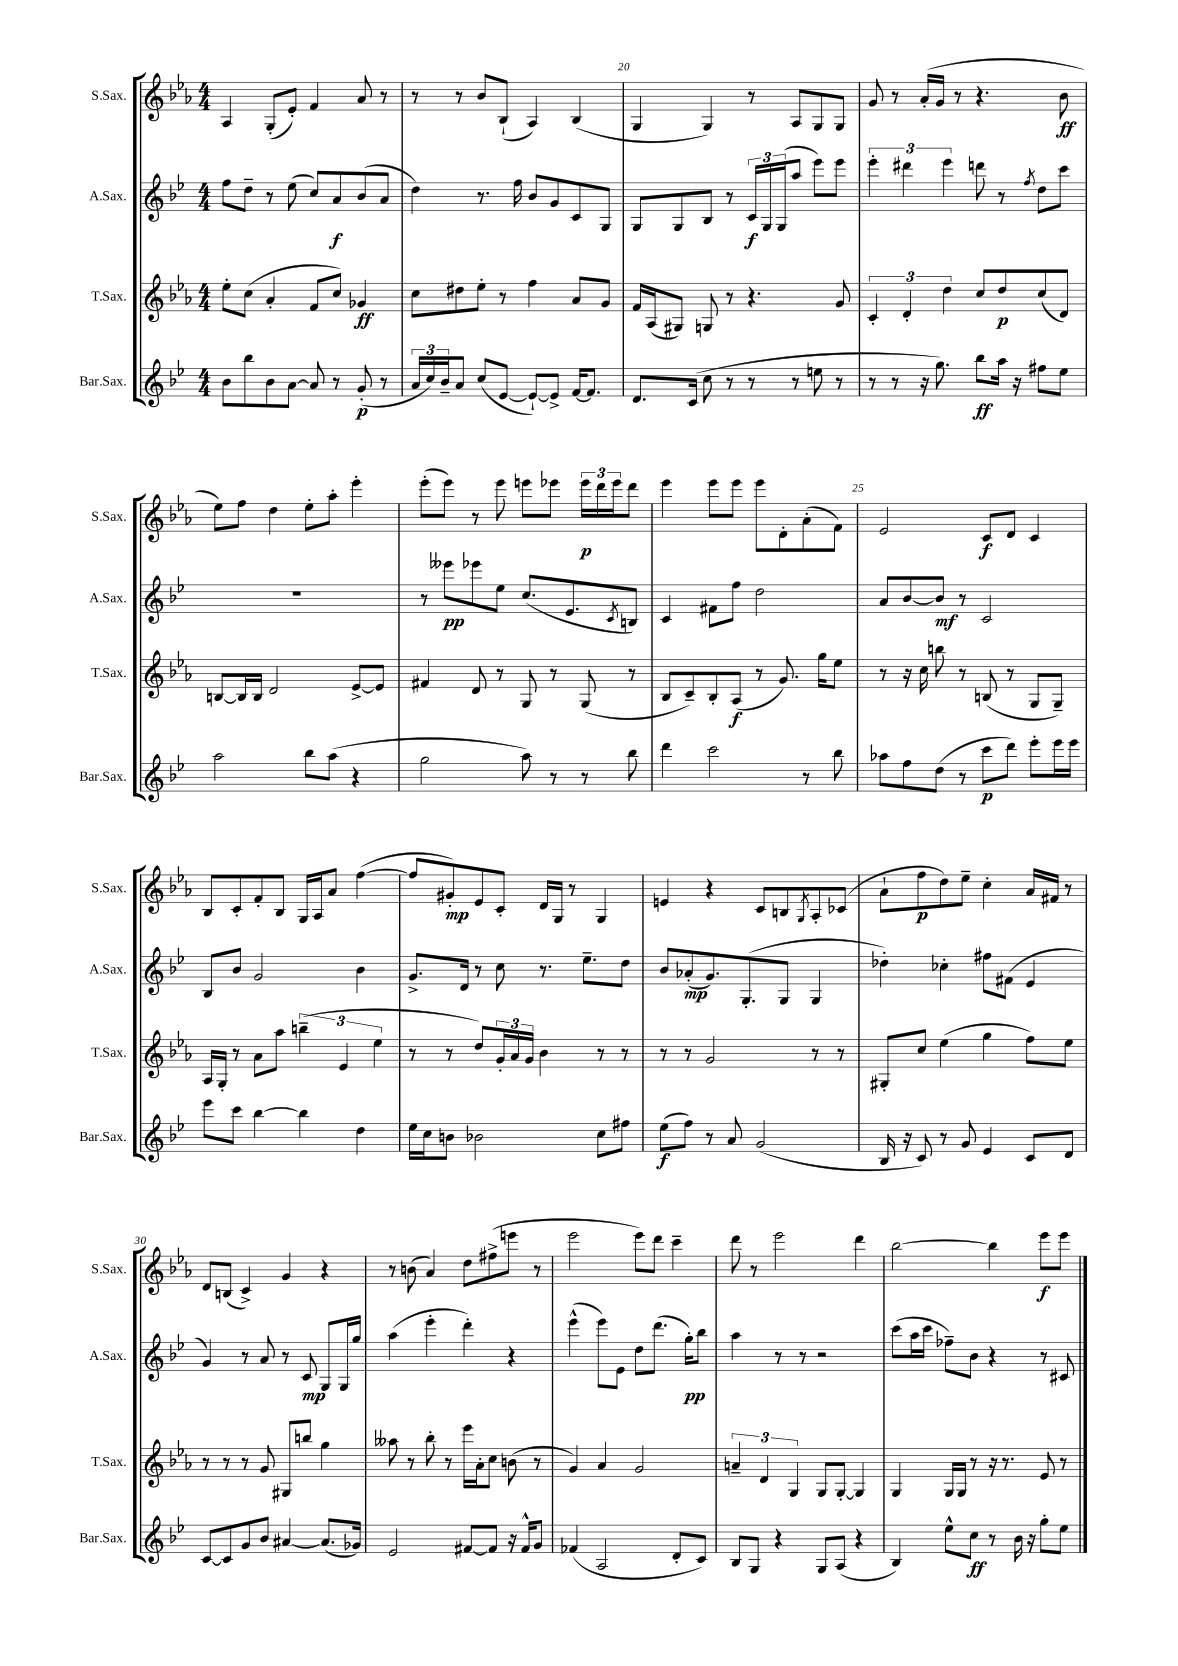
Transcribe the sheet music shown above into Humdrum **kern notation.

**kern	**kern	**kern	**kern
*staff4	*staff3	*staff2	*staff1
*clefG2	*clefG2	*clefG2	*clefG2
*k[b-e-]	*k[b-e-a-]	*k[b-e-]	*k[b-e-a-]
*M4/4	*M4/4	*M4/4	*M4/4
8b-	8ee-'	8ff	4A-
8bb-	(8cc	8dd~	.
8b-	4a-'	8r	(8G'
[8a	.	(8ee-	8e-')
8a]	8f	8cc)	4f
8r	8cc)	8a	.
(8g'	4g-	(8b-	8a-
8r	.	8a	8r
=	=	=	=
24a	8cc	4dd)	8r
24cc)	.	.	.
24b-~	.	.	.
8a	8dd#	.	8r
(8cc	8ee-'	8.r	8b-
[8e-	8r	.	(8B-`
.	.	16ff	.
8e-`_)	4ff	8b-	4A-)
8e-^]	.	8g	.
[16f	8a-	8c	(4B-
8.f]	.	.	.
.	8g	8G	.
=	=	=	=
8.d	16f	8G	4G
.	(16A-	.	.
.	8G#)	8G	.
(16c	.	.	.
8cc	8G	8B-	4G)
8r	8r	8r	.
8r	4.r	24c	8r
.	.	24G	.
.	.	(24G	.
8r	.	8aa	8A-
8ee	.	8eee-)	8G
8r	8g	8eee-	8G
=	=	=	=
8r	6c'	6eee-'	8g
8r	.	.	8r
.	6d'	6ddd#	.
16r	.	.	(16a-'
8.gg)	.	.	16g
.	6dd	6eee-	.
.	.	.	8r
8bb-	8cc	8ddd	4.r
16aa	8dd	8r	.
16r	.	.	.
.	.	8qff	.
8ff#	(8cc	8dd	.
8ee-	8d)	8ccc	8b-
=	=	=	=
2aa	[8B	1r	8ee-)
.	16B]	.	8ff
.	16B	.	.
.	2d	.	4dd
8bb-	.	.	8ee-'
(8aa	.	.	8aa-'
4r	[8e-^	.	4eee-'
.	8e-]	.	.
=	=	=	=
2gg	4f#	8r	(8eee-'
.	.	8eee--	8eee-)
.	8d	8eee-	8r
.	8r	8ee-	8eee-
8aa)	8G	(8.cc	8eee
8r	8r	.	8eee-
.	.	8.e-	.
8r	(8G	.	24eee-
.	.	.	24ddd
.	.	.	24eee-
.	.	8qc	.
8bb-	8r	8B)	8ddd
=	=	=	=
4ddd	8B-	4c	4eee-
.	8c~)	.	.
2ccc	8B-'	8f#	8eee-
.	(8A-	8ff	8eee-
.	8r	2dd	8eee-
.	8.g)	.	8d'
8r	.	.	(8a-'
.	16gg	.	.
8bb-	8ee-	.	8f)
=	=	=	=
8aa-	8r	8a	2e-
8ff	16r	[8b-	.
.	16cc	.	.
(8dd	8bb	8b-]	.
8r	8r	8r	.
8ccc	(8B	2c	8c
8ddd)	8r	.	8d
8eee-'	8G	.	4c
16eee-	8G~)	.	.
16eee-	.	.	.
=	=	=	=
8eee-	16A-	8B-	8B-
.	16G'	.	.
8ccc	8r	8b-	8c'
[4bb-	8a-	2g	8f'
.	8aa-	.	8B-
4bb-]	(6bb~	.	16G
.	.	.	16A-
.	.	.	8a-
.	6e-	.	.
4dd	.	4b-	([4ff
.	6ee-	.	.
=	=	=	=
16ee-	8r	8.g^	8ff]
16cc	.	.	.
8b	8r	.	8g#')
.	.	16d	.
2b-	8dd)	8r	8e-
.	24g'	8cc	8c'
.	24a-	.	.
.	24g	.	.
.	4b-	8.r	16d
.	.	.	16G
.	.	.	8r
.	.	8.ee-~	.
8cc	8r	.	4G
8ff#	8r	8dd	.
=	=	=	=
(8ee-	8r	8b-	4e
8ff)	8r	(8a-'	.
8r	2g	8.g)	4r
8a	.	.	.
.	.	(8.G'	.
(2g	.	.	8c
.	.	8G	8B
.	.	.	8qG
.	8r	4G	8A-'
.	8r	.	(8c-
=	=	=	=
16B-	8G#'	4dd-')	8a-`
16r	.	.	.
8c)	8cc	.	8ff
8r	(4ee-	4cc-'	8dd)
8g	.	.	8ee-~
4e-	4gg	8ff#	4cc'
.	.	(8f#	.
8c	8ff)	4e-	16a-
.	.	.	16f#
8d	8ee-	.	8r
=	=	=	=
[8c	8r	4g)	8d
8c]	8r	.	(8B
8g	8r	8r	4c^)
8b-	8g	8a	.
[4a#	8G#	8r	4g
.	8bb	8c	.
(8.a#]	4gg	8G	4r
.	.	16G	.
16g-)	.	16gg	.
=	=	=	=
2e-	8aa--	(4aa	8r
.	8r	.	(8b
.	8bb-'	4eee-'	4a-)
.	8r	.	.
[8f#	16eee-	4ddd')	8dd
.	16a-'	.	.
8f#]	8cc	.	(8ff#^
16r	(8b	4r	8eee
16f#^^	.	.	.
8g	8r	.	8r
=	=	=	=
(4f-	4g)	(4eee-^^	2eee-
2A	4a-	8eee-)	.
.	.	8e-	.
.	2g	8dd	8eee-)
.	.	(8.ddd	8ddd
8d'	.	.	4ccc~
.	.	16gg')	.
8c)	.	8bb-	.
=	=	=	=
8B-	6a~	4aa	8ddd
8G	.	.	8r
.	6d	.	.
4r	.	8r	2eee-
.	6G	.	.
.	.	8r	.
8G	8G	2r	.
(8A	[8G'	.	.
4r	4G]	.	4ddd
=	=	=	=
4B-)	4G	(8ccc	[2bb-
.	.	16aa	.
.	.	16ccc	.
8ee-^^	16G	8ff-~)	.
.	16G	.	.
8cc	8r	8b-	.
8r	16r	4r	4bb-]
.	8.r	.	.
16b-	.	.	.
16r	.	.	.
8gg'	8e-	8r	8eee-
8ee-	8r	8c#	8eee-
==	==	==	==
*-	*-	*-	*-
